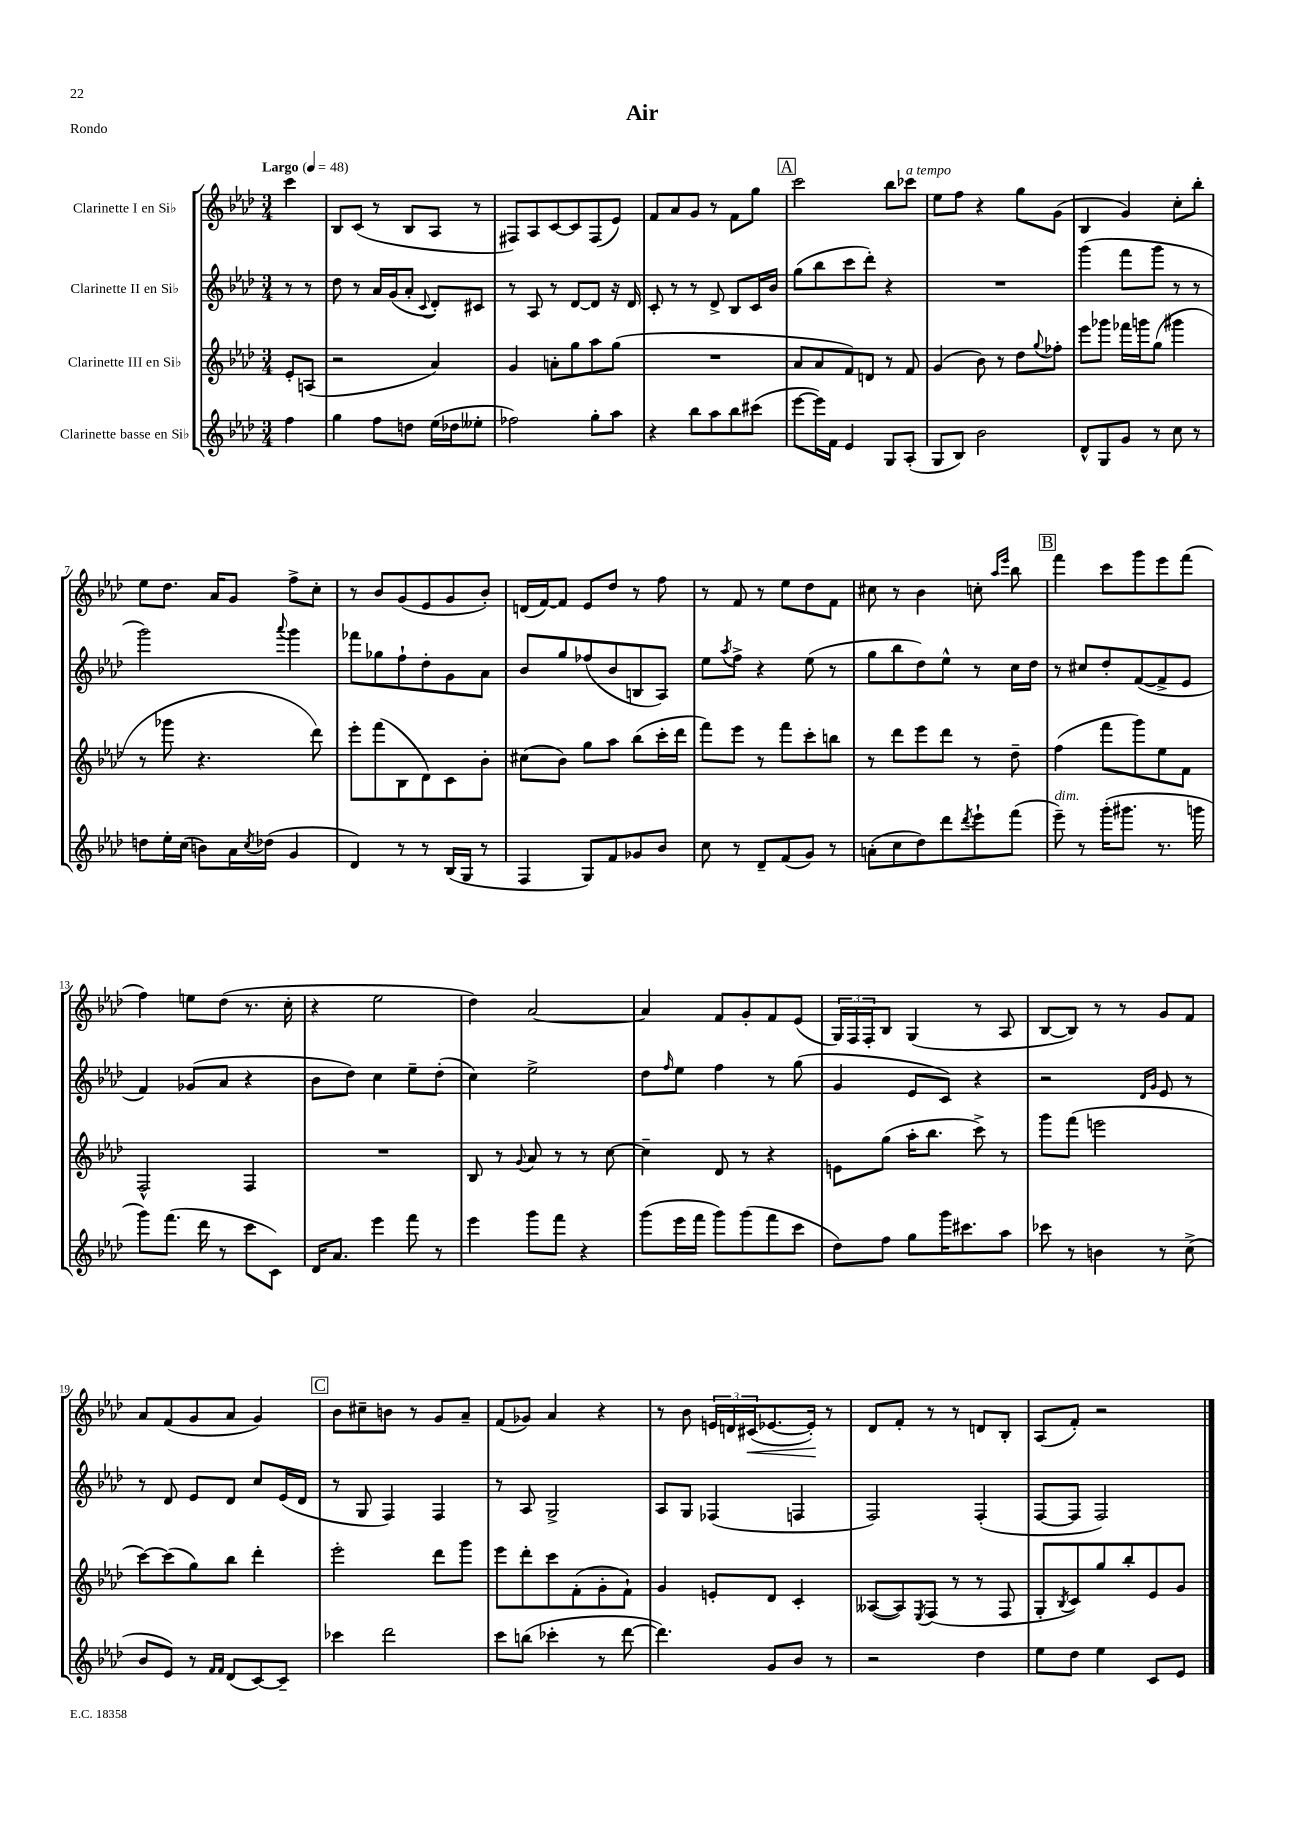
\header { title = "Air" piece = "Rondo" }
<<
\new StaffGroup <<
\new Staff = "s0" \with { instrumentName = "Clarinette I en Sib" } {
    \clef treble \key aes \major \numericTimeSignature \time 3/4 \partial 4 \tempo "Largo" 4 = 48
    c'''4 |
    bes8 c'8( r8 bes8 aes8 r8 |
    fis8) aes8 c'8~ c'8 fis8( ees'8) |
    f'8 aes'8 g'8 r8 f'8 g''8 |
    \mark \markup { \box "A" } c'''2 bes''8 ces'''8^\markup { \italic "a tempo" } |
    ees''8 f''8 r4 g''8 g'8( |
    bes4 g'4) c''8-. bes''8-. |
    ees''8 des''8. aes'16 g'8 f''8-> c''8-. |
    r8 bes'8 g'8( ees'8 g'8 bes'8-.) |
    d'16( f'16~) f'8 ees'8 des''8 r8 f''8 |
    r8 f'8 r8 ees''8 des''8 f'8 |
    cis''8 r8 bes'4 c''8-. \grace { aes''16 ees'''16 } bes''8 |
    \mark \markup { \box "B" } f'''4 c'''8 g'''8 ees'''8 f'''8( |
    f''4) e''8 des''8( r8. c''16-. |
    r4 ees''2 |
    des''4) aes'2~ |
    aes'4 f'8 g'8-. f'8 ees'8( |
    \tuplet 3/2 { g16) f16 f16-. } bes8 g4( r8 aes8 |
    bes8~ bes8) r8 r8 g'8 f'8 |
    aes'8 f'8( g'8 aes'8 g'4) |
    \mark \markup { \box "C" } bes'8 cis''8-- b'8 r8 g'8 aes'8-- |
    f'8( ges'8) aes'4 r4 |
    r8 bes'8 \tuplet 3/2 { e'16 d'16 cis'16\<( } ees'8.~ ees'16-.\!) r8 |
    des'8 f'8-. r8 r8 d'8 bes8-. |
    aes8( f'8-.) r2 \bar "|." |
}
\new Staff = "s1" \with { instrumentName = "Clarinette II en Sib" } {
    \clef treble \key aes \major \numericTimeSignature \time 3/4 \partial 4
    r8 r8 |
    des''8 r8 aes'16 g'16( aes'8-. \appoggiatura { c'8 } des'8-.) cis'8 |
    r8 aes8 r8 des'8~ des'8 r16 des'16 |
    c'8-. r8 r8 des'8-> bes8 c'16 bes'16 |
    \mark \markup { \box "A" } g''8( bes''8 c'''8 des'''8-.) r4 |
    R2. |
    g'''4( f'''8 g'''8 r8 r8 |
    g'''2) \appoggiatura { aes'''8 } g'''4 |
    fes'''8 ges''8 f''8-! des''8-. g'8 aes'8 |
    bes'8 g''8 fes''8( bes'8 b8 aes8) |
    ees''8 \acciaccatura { aes''8 } f''8-> r4 ees''8( r8 |
    g''8 bes''8 des''8) ees''8-^ r8 c''16 des''16 |
    \mark \markup { \box "B" } r8 cis''8 des''8-. f'8~( f'8-> ees'8 |
    f'4) ges'8( aes'8 r4 |
    bes'8 des''8) c''4 ees''8-- des''8-.( |
    c''4) ees''2-> |
    des''8 \grace { f''16 } ees''8 f''4 r8 g''8( |
    g'4 ees'8 c'8) r4 |
    r2 \grace { des'16 g'16 } ees'8 r8 |
    r8 des'8 ees'8 des'8 c''8 ees'16( des'16 |
    \mark \markup { \box "C" } r8 g8 f4) f4 |
    r8 aes8 g2-> |
    aes8 g8 fes4( f4 |
    f2) f4-.( |
    f8~ f8 f2) \bar "|." |
}
\new Staff = "s2" \with { instrumentName = "Clarinette III en Sib" } {
    \clef treble \key aes \major \numericTimeSignature \time 3/4 \partial 4
    ees'8-. a8( |
    r2 aes'4) |
    g'4 a'8-. g''8 aes''8 g''8( |
    R2. |
    \mark \markup { \box "A" } aes'8 aes'8 f'8) d'8 r8 f'8 |
    g'4( bes'8) r8 des''8 \appoggiatura { g''8 } fes''8-. |
    ees'''8 ges'''8 fes'''16 g'''16 g''8( gis'''4 |
    r8 ges'''8 r4. des'''8) |
    ees'''8-. f'''8( bes8 des'8) c'8 bes'8-. |
    cis''8( bes'8) g''8 aes''8 bes''8( c'''16-. des'''16 |
    f'''8) ees'''8 r8 f'''8 c'''8-. b''8 |
    r8 des'''8 ees'''8 des'''8 r8 des''8-- |
    \mark \markup { \box "B" } f''4( f'''8 g'''8) ees''8 f'8 |
    f2-^ f4 |
    R2. |
    bes8 r8 \appoggiatura { g'8 } aes'8 r8 r8 c''8~ |
    c''4-- des'8 r8 r4 |
    e'8 g''8( aes''16-. bes''8. c'''8->) r8 |
    g'''8 f'''8( e'''2 |
    c'''8~) c'''8( g''8) bes''8 des'''4-. |
    \mark \markup { \box "C" } ees'''2-. des'''8 g'''8 |
    ees'''8 des'''8-. c'''8 f'8-.( g'8-. f'8-!) |
    g'4 e'8-. des'8 c'4-. |
    aeses8~( aeses8) \acciaccatura { ees8 } f8( r8 r8 f8 |
    g8-. \acciaccatura { bes8 } c'8) g''8 bes''8-. ees'8 g'8 \bar "|." |
}
\new Staff = "s3" \with { instrumentName = "Clarinette basse en Sib" } {
    \clef treble \key aes \major \numericTimeSignature \time 3/4 \partial 4
    f''4 |
    g''4 f''8 d''8 ees''16( des''16 eeses''8-. |
    fes''2) g''8-. aes''8 |
    r4 bes''8 aes''8 bes''8 cis'''8( |
    \mark \markup { \box "A" } ees'''8~ ees'''16) f'16 ees'4 g8 aes8-.( |
    g8 bes8) bes'2 |
    des'8-^ g8 g'8 r8 c''8 r8 |
    d''8 ees''16-. c''16( b'8) aes'16 \acciaccatura { c''8 } des''16( g'4 |
    des'4) r8 r8 bes16( g16 r8 |
    f4 g8) f'8 ges'8 bes'8 |
    c''8 r8 des'8-- f'8( g'8) r8 |
    a'8-.( c''8 des''8) des'''8 \acciaccatura { des'''8 } ees'''8-! f'''8( |
    \mark \markup { \box "B" } ees'''8--^\markup { \italic "dim." }) r8 g'''16-.( gis'''8. r8. g'''16 |
    g'''8) f'''8.( des'''16 r8 c'''8 c'8) |
    des'16 aes'8. ees'''4 f'''8 r8 |
    ees'''4 g'''8 f'''8 r4 |
    g'''8( ees'''16 f'''16 g'''8) g'''8( f'''8 c'''8 |
    des''8) f''8 g''8 g'''16 cis'''8. aes''8 |
    ces'''8 r8 b'4 r8 c''8->( |
    bes'8 ees'8) r8 \grace { f'16 f'16 } des'8( c'8~) c'8-- |
    \mark \markup { \box "C" } ces'''4 des'''2 |
    c'''8 b''8( ces'''4-. r8 des'''8~ |
    des'''4.) g'8 bes'8 r8 |
    r2 des''4 |
    ees''8 des''8 ees''4 c'8 ees'8 \bar "|." |
}
>>
>>
